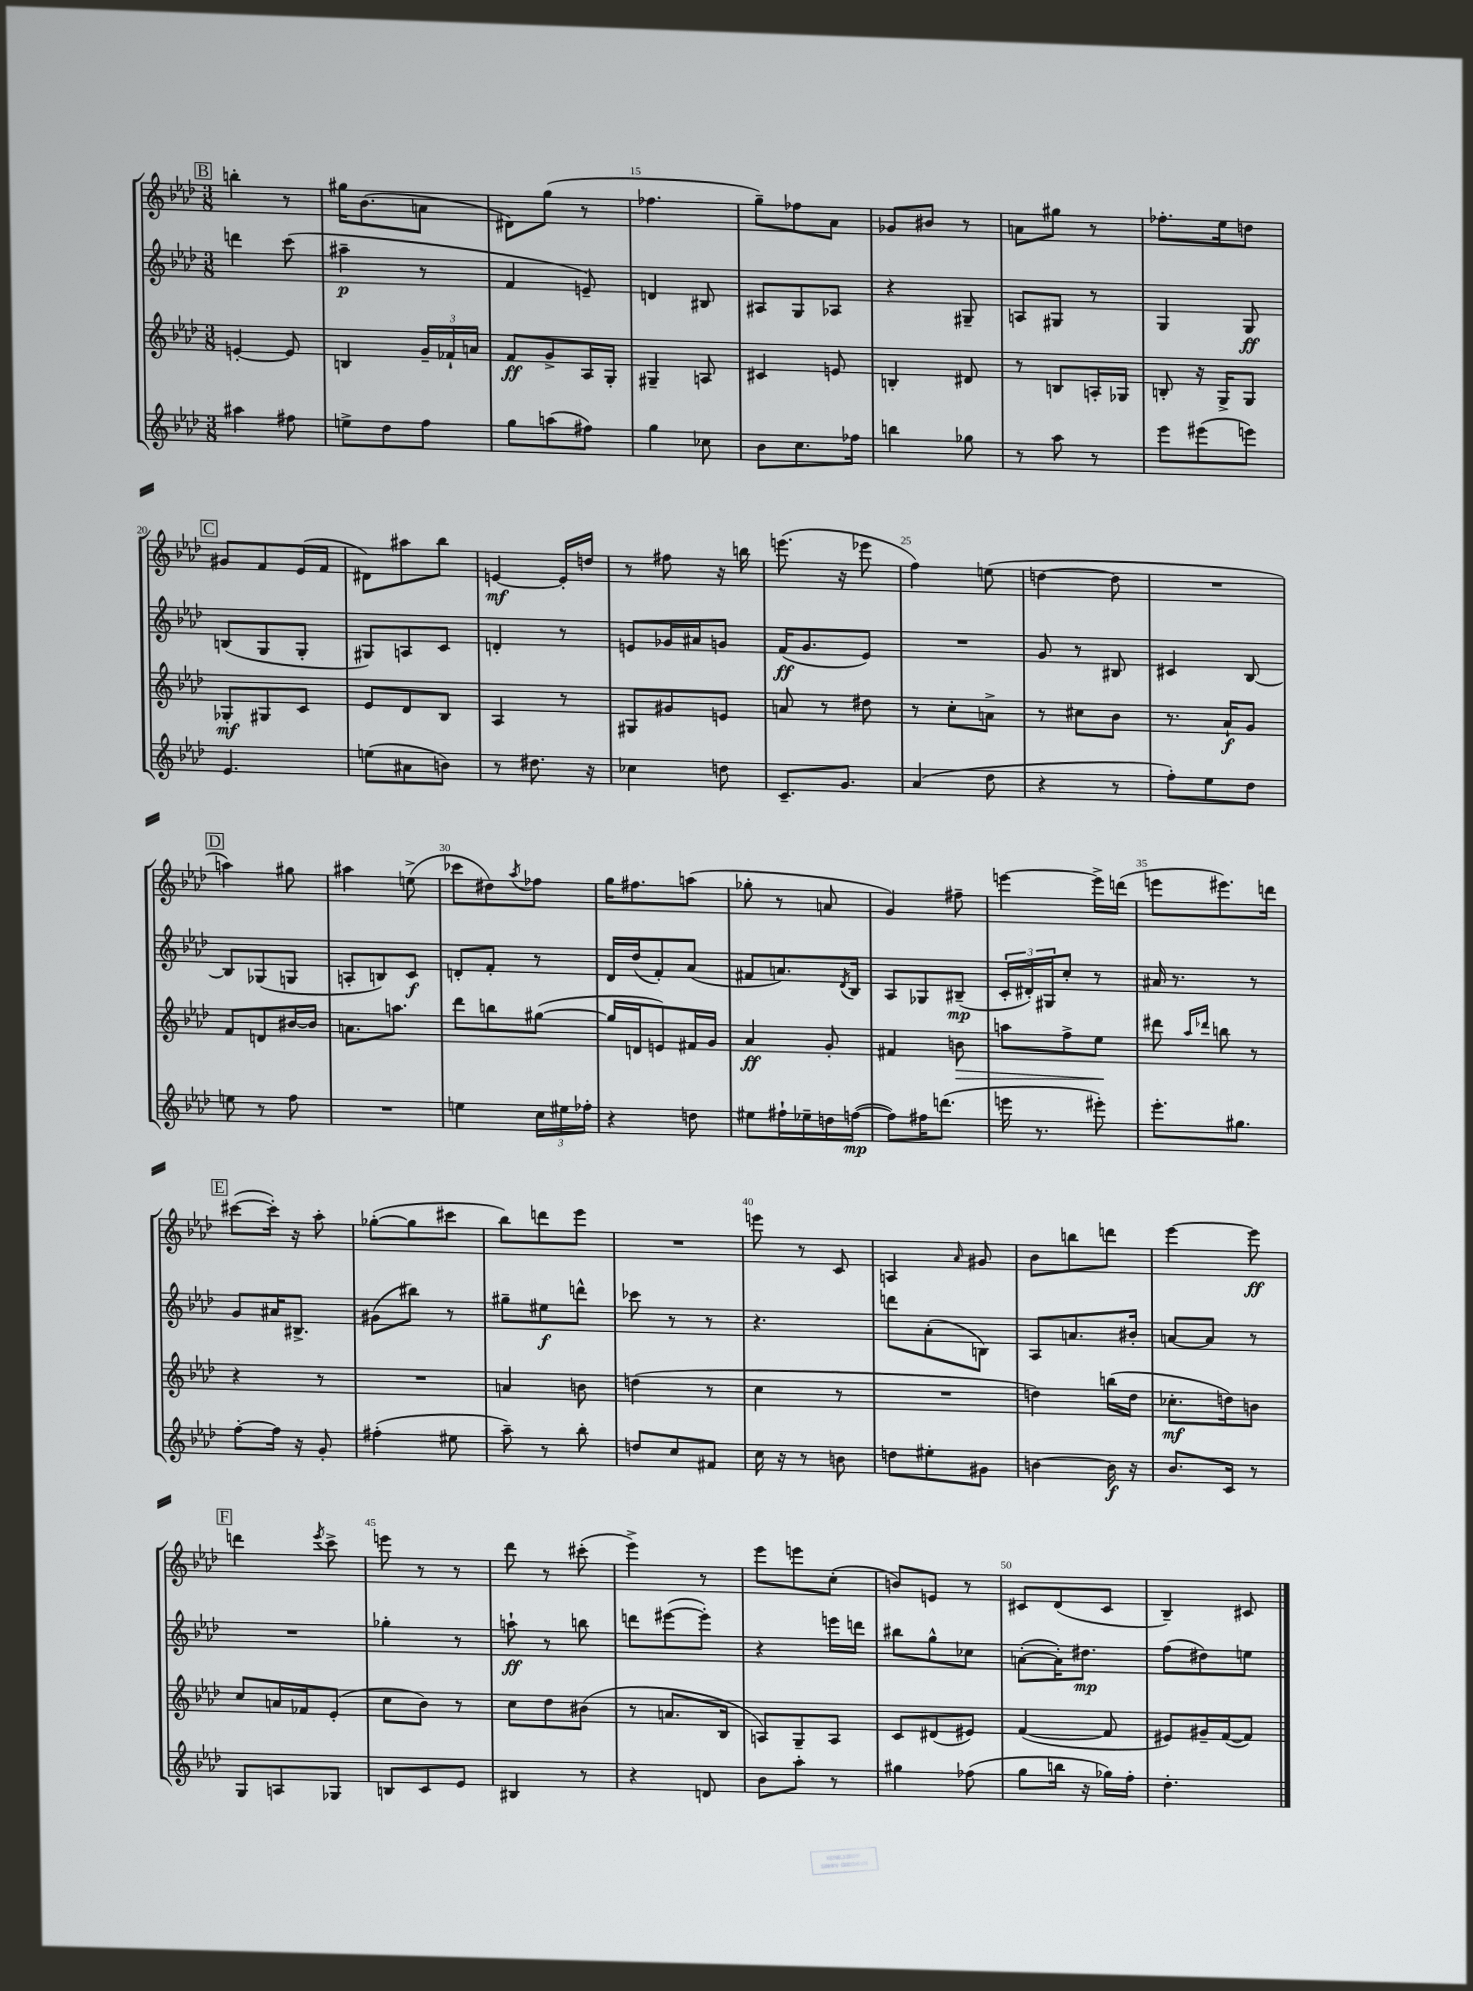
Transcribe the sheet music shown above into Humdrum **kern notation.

**kern	**kern	**kern	**kern
*staff4	*staff3	*staff2	*staff1
*clefG2	*clefG2	*clefG2	*clefG2
*k[b-e-a-d-]	*k[b-e-a-d-]	*k[b-e-a-d-]	*k[b-e-a-d-]
*M3/8	*M3/8	*M3/8	*M3/8
4aa#	[4e'	4ddd	4bb'
8ff#	8e]	(8ccc	8r
=	=	=	=
8ee^	4B	4aa#~	16gg#
.	.	.	(8.b-
8dd-	.	.	.
8ff	24g~	8r	8a
.	24f-`	.	.
.	24a	.	.
=	=	=	=
8gg	8f	4f	8d#)
(8aa	8g^	.	(8gg
8ff#)	16A-	8e~)	8r
.	16G'	.	.
=	=	=	=
4gg	4G#~	4d	4.ff-
8cc-	8A	8B#	.
=	=	=	=
8b-	4c#	8A#	8gg~)
8.cc	.	8G	8ff-
.	8e	8A-	8a-
16ff-	.	.	.
=	=	=	=
4bb	4B'	4r	8g-
.	.	.	8b#
8gg-	8d#	8G#~	8r
=	=	=	=
8r	8r	8A	8a
8aa-	8B	8G#	8gg#
8r	16A'	8r	8r
.	16G-	.	.
=	=	=	=
8eee-	8B'	4G	8.ff-'
(8eee#	16r	.	.
.	16G^	.	16ee-
8eee)	8G	8G	8dd
=	=	=	=
4.e-	8G-'	(8B	8g#
.	8G#	8G	8f
.	8c	8G'	(16e-
.	.	.	16f
=	=	=	=
(8ee	8e-	8G#)	8d#)
8a#	8d-	8A	8aa#
8b)	8B-	8c	8bb-
=	=	=	=
8r	4A-	4d'	[4e
8.dd#	.	.	.
.	8r	8r	16e']
16r	.	.	16dd
=	=	=	=
4cc-	8G#	8e	8r
.	8g#	16g-	8ff#
.	.	16a#	.
8dd	8e	8g	16r
.	.	.	16bb
=	=	=	=
8.c~	8a	(16f	(8.eee
.	.	8.g	.
.	8r	.	.
8.g	.	.	16r
.	8dd#	8e-)	8eee-
=	=	=	=
(4a-	8r	4.r	4ff)
.	8cc'	.	.
8dd-	8a^	.	(8ee
=	=	=	=
4r	8r	8g	[4dd
.	8cc#	8r	.
8r	8b-	8B#	8dd]
=	=	=	=
8ff')	8.r	4c#	4.r
8ee-	.	.	.
.	16a-`	.	.
8dd-	8g	[8B-	.
=	=	=	=
8ee	8f	8B-]	4aa)
8r	8d	(8G-	.
8ff	[16b#	8G	8gg#
.	16b#]	.	.
=	=	=	=
4.r	8.a	8A'	4aa#
.	.	8B)	.
.	8.aa	.	.
.	.	8c	(8ee^
=	=	=	=
4ee	8ddd-	8d'	8ccc-
.	8bb	8f'	8dd#)
.	.	.	8qaa-
24cc	([8gg#	8r	8ff-
24ee#	.	.	.
24ff-'	.	.	.
=	=	=	=
4r	16gg#]	16d-	16gg
.	16d	(16dd-	8.ff#
.	8e)	8f')	.
8dd	16f#	(8a-	(8aa
.	16g	.	.
=	=	=	=
8ee#	4a-	8f#	8gg-'
16ff#`	.	8.a)	8r
16ee-~	.	.	.
16dd	8g'	.	8a
.	.	8qd-	.
([16ff	.	16B-	.
=	=	=	=
8ff])	4f#	8A-	4g)
16ff#	.	8G-	.
(8.ddd	.	.	.
.	8b	(8B#~	8ff#~
=	=	=	=
16eee	8aa	24c'	[4eee
.	.	24d#')	.
8.r	.	.	.
.	.	24G#	.
.	8ff^	8cc'	.
8eee#')	8ee-	8r	16eee^]
.	.	.	(16ddd
=	=	=	=
8.eee-'	8ddd#	16a#	8eee
.	.	8.r	.
.	16qqaa-	.	.
.	16qqddd-	.	.
.	8bb	.	8.eee#)
8.gg#	.	.	.
.	8r	8r	.
.	.	.	16ddd
=	=	=	=
[8ff'	4r	8g	([8ccc#
16ff]	.	16a#	16ccc#'])
16r	.	8.B#^	16r
8g'	8r	.	8aa-'
=	=	=	=
(4ff#'	4.r	(8g#	([8gg-'
.	.	8bb#)	8gg-]
8ee#	.	8r	8ccc#
=	=	=	=
8aa-~)	4a	8gg#~	8bb-)
8r	.	8ee#	8ddd
8bb-'	8b	8ddd^^	8eee-
=	=	=	=
8dd	(4dd	8ccc-	4.r
8cc	.	8r	.
8f#	8r	8r	.
=	=	=	=
16cc	4cc	4.r	8eee
16r	.	.	.
8r	.	.	8r
8b	8r	.	8c
=	=	=	=
8dd	4.r	8ddd	4A
8ee#'	.	(8a-'	.
.	.	.	16qqa-
8g#	.	8B)	8g#
=	=	=	=
[4b	4dd)	8A-	8b-
.	.	8.a	8bb
16b]	(16bb	.	8ddd
16r	16dd	16b#'	.
=	=	=	=
8.b-	8.cc-'	[8a	[4eee-
.	.	8a]	.
16c	16dd)	.	.
8r	8b	8r	8eee-]
=	=	=	=
8G	8cc	4.r	4ddd
8A	16a	.	.
.	16f-	.	.
.	.	.	8qeee-
8G-	(8e-'	.	8ccc^
=	=	=	=
8B	8cc	4gg-'	8eee
8c	8b-)	.	8r
8e-	8r	8r	8r
=	=	=	=
4B#	8cc	8aa`	8ddd-
.	8dd-	8r	8r
8r	(8b#	8bb	(8ccc#'
=	=	=	=
4r	8r	8ddd	4eee-^)
.	8.a	([8eee#	.
8d	.	8eee#'])	8r
.	16B-	.	.
=	=	=	=
8b-	8A)	4r	8eee-
8aa-'	8G~	.	8eee
8r	8A	16eee	(8cc'
.	.	16ddd	.
=	=	=	=
4gg#	8c	8bb#	8b)
.	(8d#	8gg^^	8e
(8ff-	8e#)	8cc-	8r
=	=	=	=
8gg	([4f	([8a'	8c#
16bb	.	16a'])	(8d-
16r	.	8.dd#	.
16gg-)	8f]	.	8c#
16ff'	.	.	.
=	=	=	=
4.dd-'	8e#)	(8ff	4B-~)
.	16g#~	8dd#)	.
.	([16f	.	.
.	8f])	8ee	8c#
==	==	==	==
*-	*-	*-	*-
